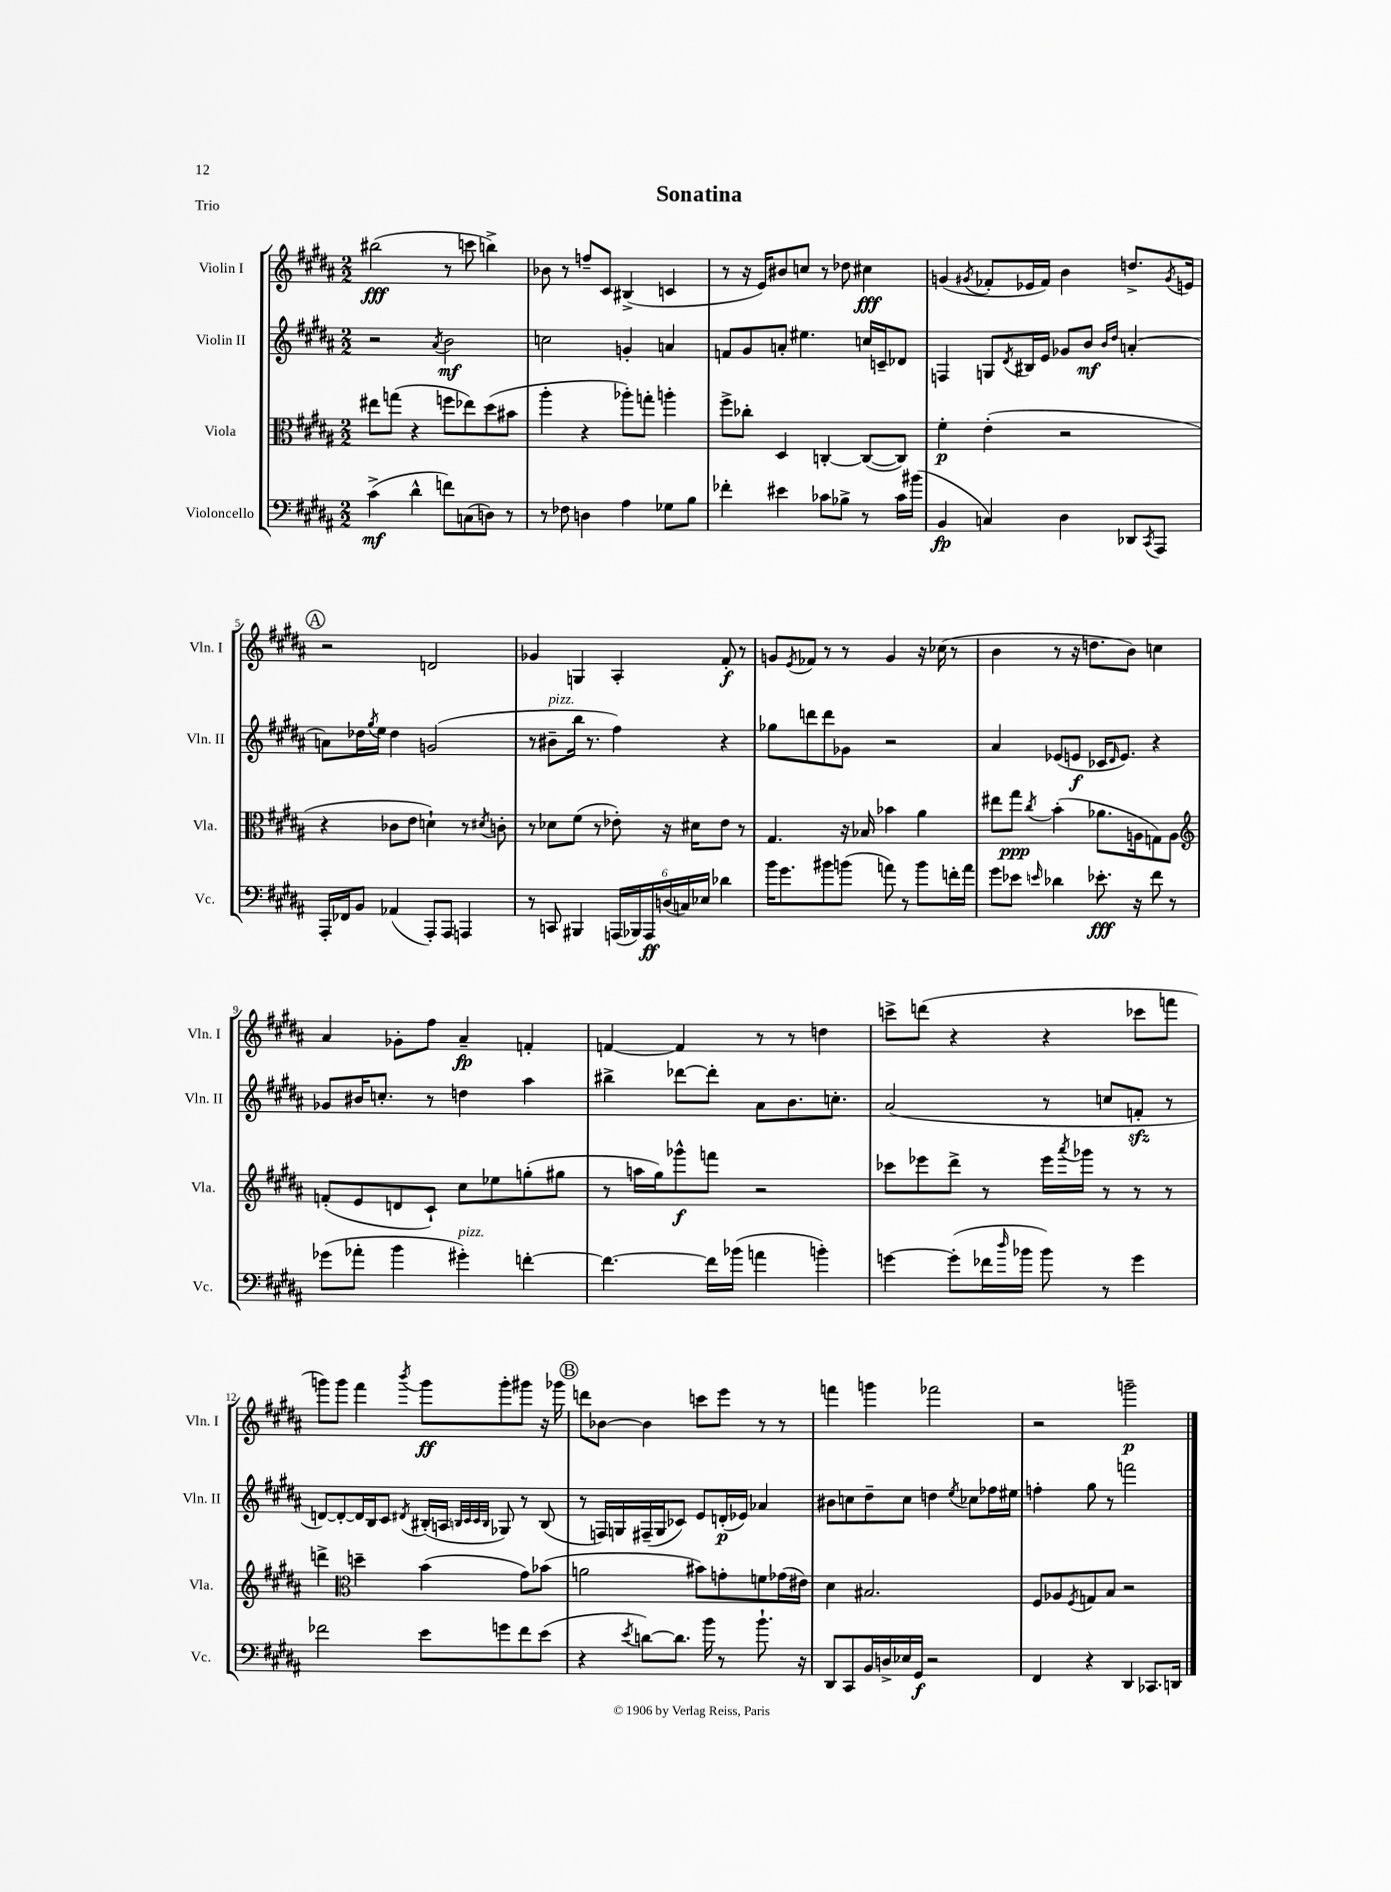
\header { title = "Sonatina" piece = "Trio" }
<<
\new StaffGroup <<
\new Staff = "s0" \with { instrumentName = "Violin I" shortInstrumentName = "Vln. I" } {
    \clef treble \key b \major \numericTimeSignature \time 2/2
    bis''2\fff( r8 c'''8 b''4->) |
    bes'8 r8 f''8-- cis'8 bis4->( c'4 |
    r8 r16 e'16) bis'8 c''8 r8 des''8 cis''4\fff |
    g'4( \acciaccatura { gis'8 } fes'8-. ees'16 fes'16) b'4 d''8.-> \acciaccatura { gis'8 } e'16 |
    \mark \markup { \circle "A" } r2 d'2 |
    ges'4 g4 ais4-. fis'8-.\f r8 |
    g'8 \acciaccatura { e'8 } fes'8 r8 r8 g'4 r16 ces''16( r8 |
    b'4 r8 r16 d''8. b'8) c''4 |
    ais'4 ges'8-. fis''8 ais'4--\fp f'4-. |
    f'4~ f'4 r8 r8 d''4 |
    c'''8-> d'''8( r4 r4 ces'''8 f'''8 |
    g'''8) g'''8 fis'''4 \acciaccatura { b'''8 } g'''8\ff g'''8-. gis'''8 r16 ges'''16 |
    \mark \markup { \circle "B" } d'''8 bes'8~ bes'4 c'''8 e'''8 r8 r8 |
    f'''4 g'''4 fes'''2 |
    r2 g'''2--\p \bar "|." |
}
\new Staff = "s1" \with { instrumentName = "Violin II" shortInstrumentName = "Vln. II" } {
    \clef treble \key b \major \numericTimeSignature \time 2/2
    r2 \acciaccatura { ais'8 } b'2\mf |
    c''2 g'4-. a'4 |
    f'8 gis'8 a'8-. eis''4. c''16 c'16-- des'8 |
    f4 g8 \acciaccatura { dis'8 } bis16 e'16 ges'8 b'8\mf \grace { b'16 dis''16 } a'4~-. |
    \mark \markup { \circle "A" } a'8 des''16 \acciaccatura { gis''8 } e''16 des''4 g'2( |
    r8 bis'8--^\markup { \italic "pizz." } b''16 r8. fis''4) r4 |
    ges''8 d'''8 d'''8 ges'8 r2 |
    ais'4 ees'8( e'8\f ces'16 \grace { dis'16 } e'8.) r4 |
    ges'8 bis'16 c''8.-. r8 d''4 ais''4 |
    bis''4-> des'''8~ des'''8-. ais'8 b'8. c''8.-. |
    ais'2( r8 c''8 f'8-.\sfz r8 |
    d'8~) d'8~-. d'16 b16 cis'8 \acciaccatura { dis'8 } bis16-.( a16 \grace { b32 cis'32 cis'32 b32 } ges8) r8 b8( |
    \mark \markup { \circle "B" } r8 f16) g16 fis16--( g16 ces'8) e'8 d'16-.\p( ees'16) aes'4 |
    bis'8 c''8 dis''8-- c''8 d''4 \acciaccatura { e''8 } ces''8 fes''16 eis''16 |
    f''4-. gis''8 r8 f'''2 \bar "|." |
}
\new Staff = "s2" \with { instrumentName = "Viola" shortInstrumentName = "Vla." } {
    \clef alto \key b \major \numericTimeSignature \time 2/2
    eis''8 g''8( r4 f''8 ees''8) dis''8( bis'8 |
    ais''4-. r4 aes''8-.) g''8-. a''4-. |
    fis''8-> ces''8-. dis4 c4~-. c8~( c8) |
    fis'4-.\p e'4-.( r2 |
    \mark \markup { \circle "A" } r4 ces'8 e'8 d'4-!) r8 \acciaccatura { dis'8 } c'8-. |
    r8 des'8 fis'8( r8 ees'8-.) r16 dis'16 ees'8 r8 |
    gis4. r16 bes16 bes'4 ais'4 |
    eis''8 gis''8\ppp \acciaccatura { cis''8 } b'4-.( aes'8. a16 g8) a8 |
    \clef treble f'8-.( e'8 d'8 cis'8-!) cis''8 ees''8 g''8-.( gis''8 |
    r8 a''16 gis''16) ges'''8-^\f f'''8 r2 |
    ces'''8 ees'''8 dis'''8-> r8 ees'''16 \acciaccatura { ais'''8 } ges'''16 r8 r8 r8 |
    d'''4-> \clef alto d''4-- b'4( gis'8) bes'8( |
    \mark \markup { \circle "B" } a'2 bis'8) g'8-. f'8 ges'16( eis'16) |
    dis'4 bis2. |
    fis8 aes8 \acciaccatura { fis8 } g8 b8 r2 \bar "|." |
}
\new Staff = "s3" \with { instrumentName = "Violoncello" shortInstrumentName = "Vc." } {
    \clef bass \key b \major \numericTimeSignature \time 2/2
    cis'4->\mf( dis'4-^ f'8) c8( d8) r8 |
    r8 fes8 d4 ais4 ges8 b8 |
    fes'4-. eis'4 ces'8 bes8-> r8 ces'16 bis'16( |
    b,4\fp c4) dis4 des,8 \acciaccatura { cis,8 } ais,,8 |
    \mark \markup { \circle "A" } ais,,16-. fes,16 b,8 aes,4( ais,,8-.) ais,,8 a,,4 |
    r8 c,8 bis,,4 \tuplet 6/4 { a,,16( bes,,16) a,,16\ff d16( c16) ees16 } des'4 |
    b'16 gis'8. bis'8 b'8( a'8) r8 b'8 f'16-. a'16 |
    gis'8 ees'8 \grace { e'16 } des'4 ees'8.-.\fff r16 fis'8 r8 |
    ges'8( aes'8-. b'4 gis'4-.^\markup { \italic "pizz." }) f'4~-. |
    f'4.~ f'16 bes'16( a'4 b'4-.) |
    g'4~ g'8-.( fes'16 \grace { dis''16 } bes'16 bes'8) r8 g'4 |
    fes'2 e'8 g'8 fes'8 e'8( |
    \mark \markup { \circle "B" } r4 \acciaccatura { e'8 } d'8~) d'8. b'16 r8 b'8.-! r16 |
    dis,8 cis,8 b,16 d16-> ees16 gis,16\f r2 |
    fis,4 r4 dis,4 ces,8. d,16 \bar "|." |
}
>>
>>
